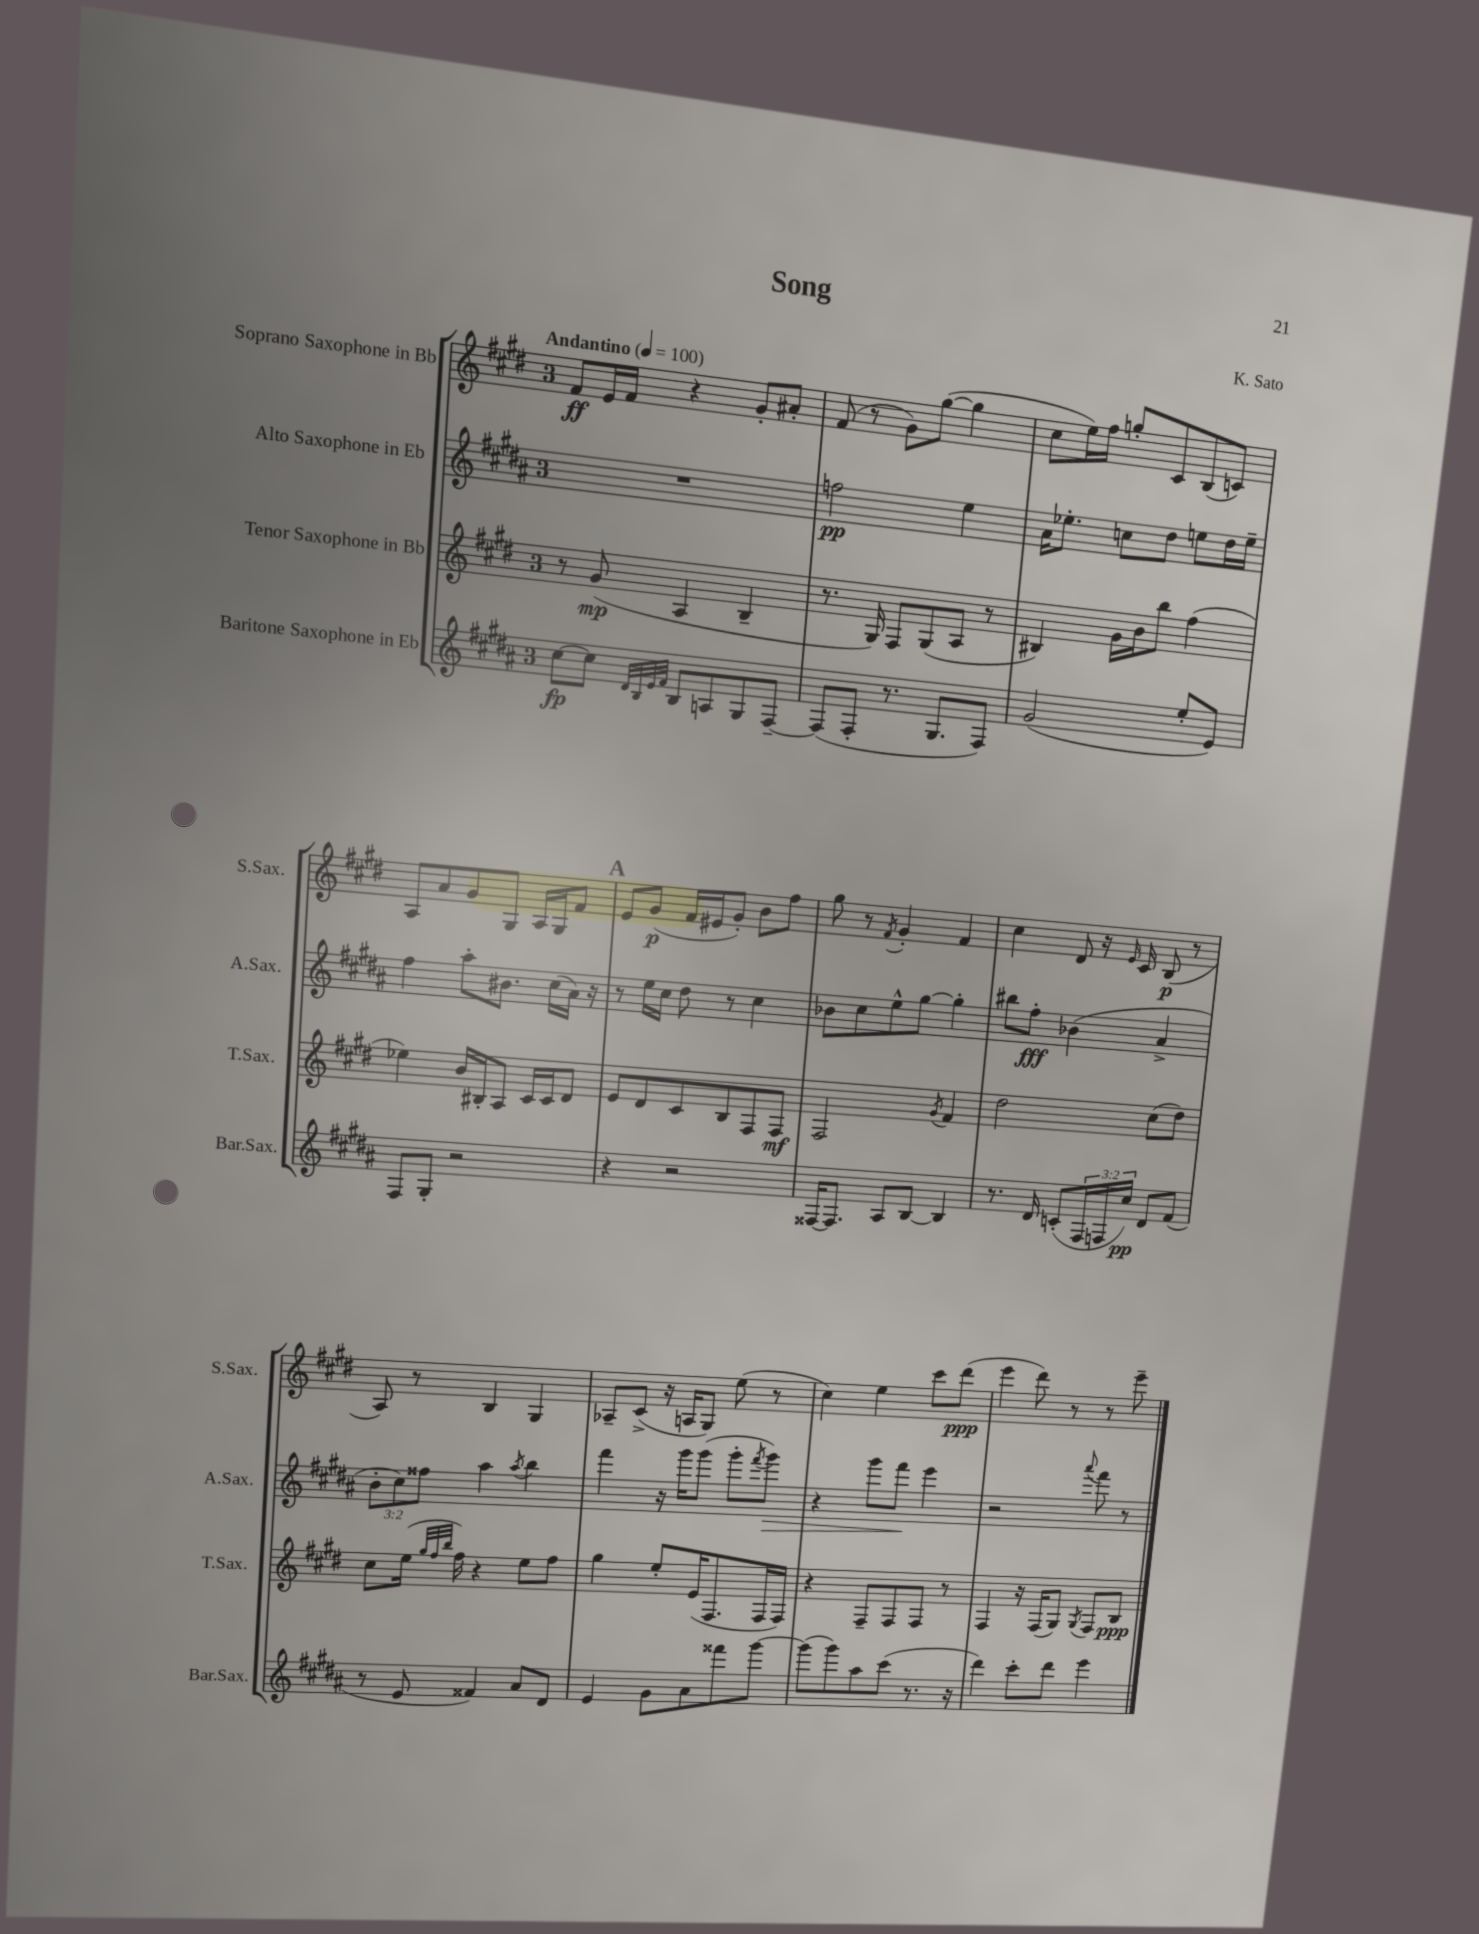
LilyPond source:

\header { title = "Song" composer = "K. Sato" }
<<
\new StaffGroup <<
\new Staff = "s0" \with { instrumentName = "Soprano Saxophone in Bb" shortInstrumentName = "S.Sax." } {
    \clef treble \key e \major \once \override Staff.TimeSignature.style = #'single-digit \time 3/4 \tempo "Andantino" 4 = 100
    fis'8\ff e'16 fis'16 r4 gis'8-. ais'8-. |
    fis'8( r8 gis'8) gis''8~( gis''4 |
    cis''8 e''16) fis''16 g''8-. cis'8 b8( c'8) |
    a8 a'8 gis'8 gis8 a16 gis16 fis'8 |
    \mark \markup { \bold "A" } e'8 gis'8\p( fis'16 eis'16 gis'8-.) b'8 fis''8 |
    gis''8 r8 \acciaccatura { fis'8 } gis'4-. fis'4 |
    cis''4 dis'8 r16 \grace { e'16 } cis'16 b8\p( r8 |
    a8) r8 b4 gis4 |
    aes8-- cis'8->( r16 a16 gis8) e''8( r8 |
    cis''4) e''4 cis'''8 dis'''8\ppp( |
    e'''4 dis'''8) r8 r8 e'''8-- \bar "|." |
}
\new Staff = "s1" \with { instrumentName = "Alto Saxophone in Eb" shortInstrumentName = "A.Sax." } {
    \clef treble \key b \major \once \override Staff.TimeSignature.style = #'single-digit \time 3/4 \override Staff.TupletNumber.text = #tuplet-number::calc-fraction-text
    R2. |
    f''2\pp e''4 |
    ais'16 ees''8.-. c''8 dis''8 e''8 dis''16 e''16-- |
    fis''4 ais''8-. bis'8. cis''16( ais'16) r16 |
    \mark \markup { \bold "A" } r8 e''16 cis''16 dis''8 r8 cis''4 |
    bes'8 cis''8 e''8-^ gis''8~ gis''4-. |
    bis''8 fis''8-.\fff bes'4( ais'4-> |
    \tuplet 3/2 { b'8-. cis''8) fisis''8 } ais''4 \acciaccatura { ais''8 } b''4 |
    fis'''4 r16 gis'''16 gis'''8( gis'''8-. \acciaccatura { fis'''8 } gis'''8\>) |
    r4 gis'''8 fis'''8\! e'''4 |
    r2 \appoggiatura { ais'''8 } fis'''8 r8 \bar "|." |
}
\new Staff = "s2" \with { instrumentName = "Tenor Saxophone in Bb" shortInstrumentName = "T.Sax." } {
    \clef treble \key e \major \once \override Staff.TimeSignature.style = #'single-digit \time 3/4
    r8 gis'8\mp( a4 b4-- |
    r8. gis16) fis8 gis8( a8 r8 |
    bis4) gis'16 b'16 b''8 fis''4( |
    ees''4) b'16 bis16-. a8 cis'16 cis'16 dis'8 |
    \mark \markup { \bold "A" } e'8 dis'8 cis'8 b8 fis8 fis8\mf |
    fis2 \acciaccatura { gis'8 } fis'4 |
    dis''2 cis''8( dis''8) |
    cis''8 e''16( \grace { gis''32 fis''32 b''32 } fis''16) r4 e''8 fis''8 |
    gis''4 e''8-. e'16( fis8. fis16 fis16) |
    r4 fis8-- fis8 fis8 r8 |
    fis4 r16 fis16( gis8) \acciaccatura { gis8 } fis8 b8\ppp \bar "|." |
}
\new Staff = "s3" \with { instrumentName = "Baritone Saxophone in Eb" shortInstrumentName = "Bar.Sax." } {
    \clef treble \key b \major \once \override Staff.TimeSignature.style = #'single-digit \time 3/4 \override Staff.TupletNumber.text = #tuplet-number::calc-fraction-text
    cis''8~\fp cis''8 \grace { dis'32 b32 e'32 fis'32 } b8 a8 gis8 fis8~-- |
    fis8( fis8-. r8. gis8. fis8) |
    gis'2( e''8-. e'8) |
    fis8 gis8-. r2 |
    \mark \markup { \bold "A" } r4 r2 |
    fisis16~ fisis8. ais8 b8~ b4 |
    r8. dis'16 c'8-.( \tuplet 3/2 { fis16 f16 cis''16\pp) } dis'8 fis'8( |
    r8 e'8 fisis'4) ais'8 dis'8 |
    e'4 gis'8 ais'8 fisis'''8 gis'''8~ |
    gis'''8( gis'''8) ais''8 cis'''8( r8. r16 |
    dis'''4) cis'''8-. dis'''8 e'''4 \bar "|." |
}
>>
>>
\layout { \context { \Score \remove "Bar_number_engraver" } }
